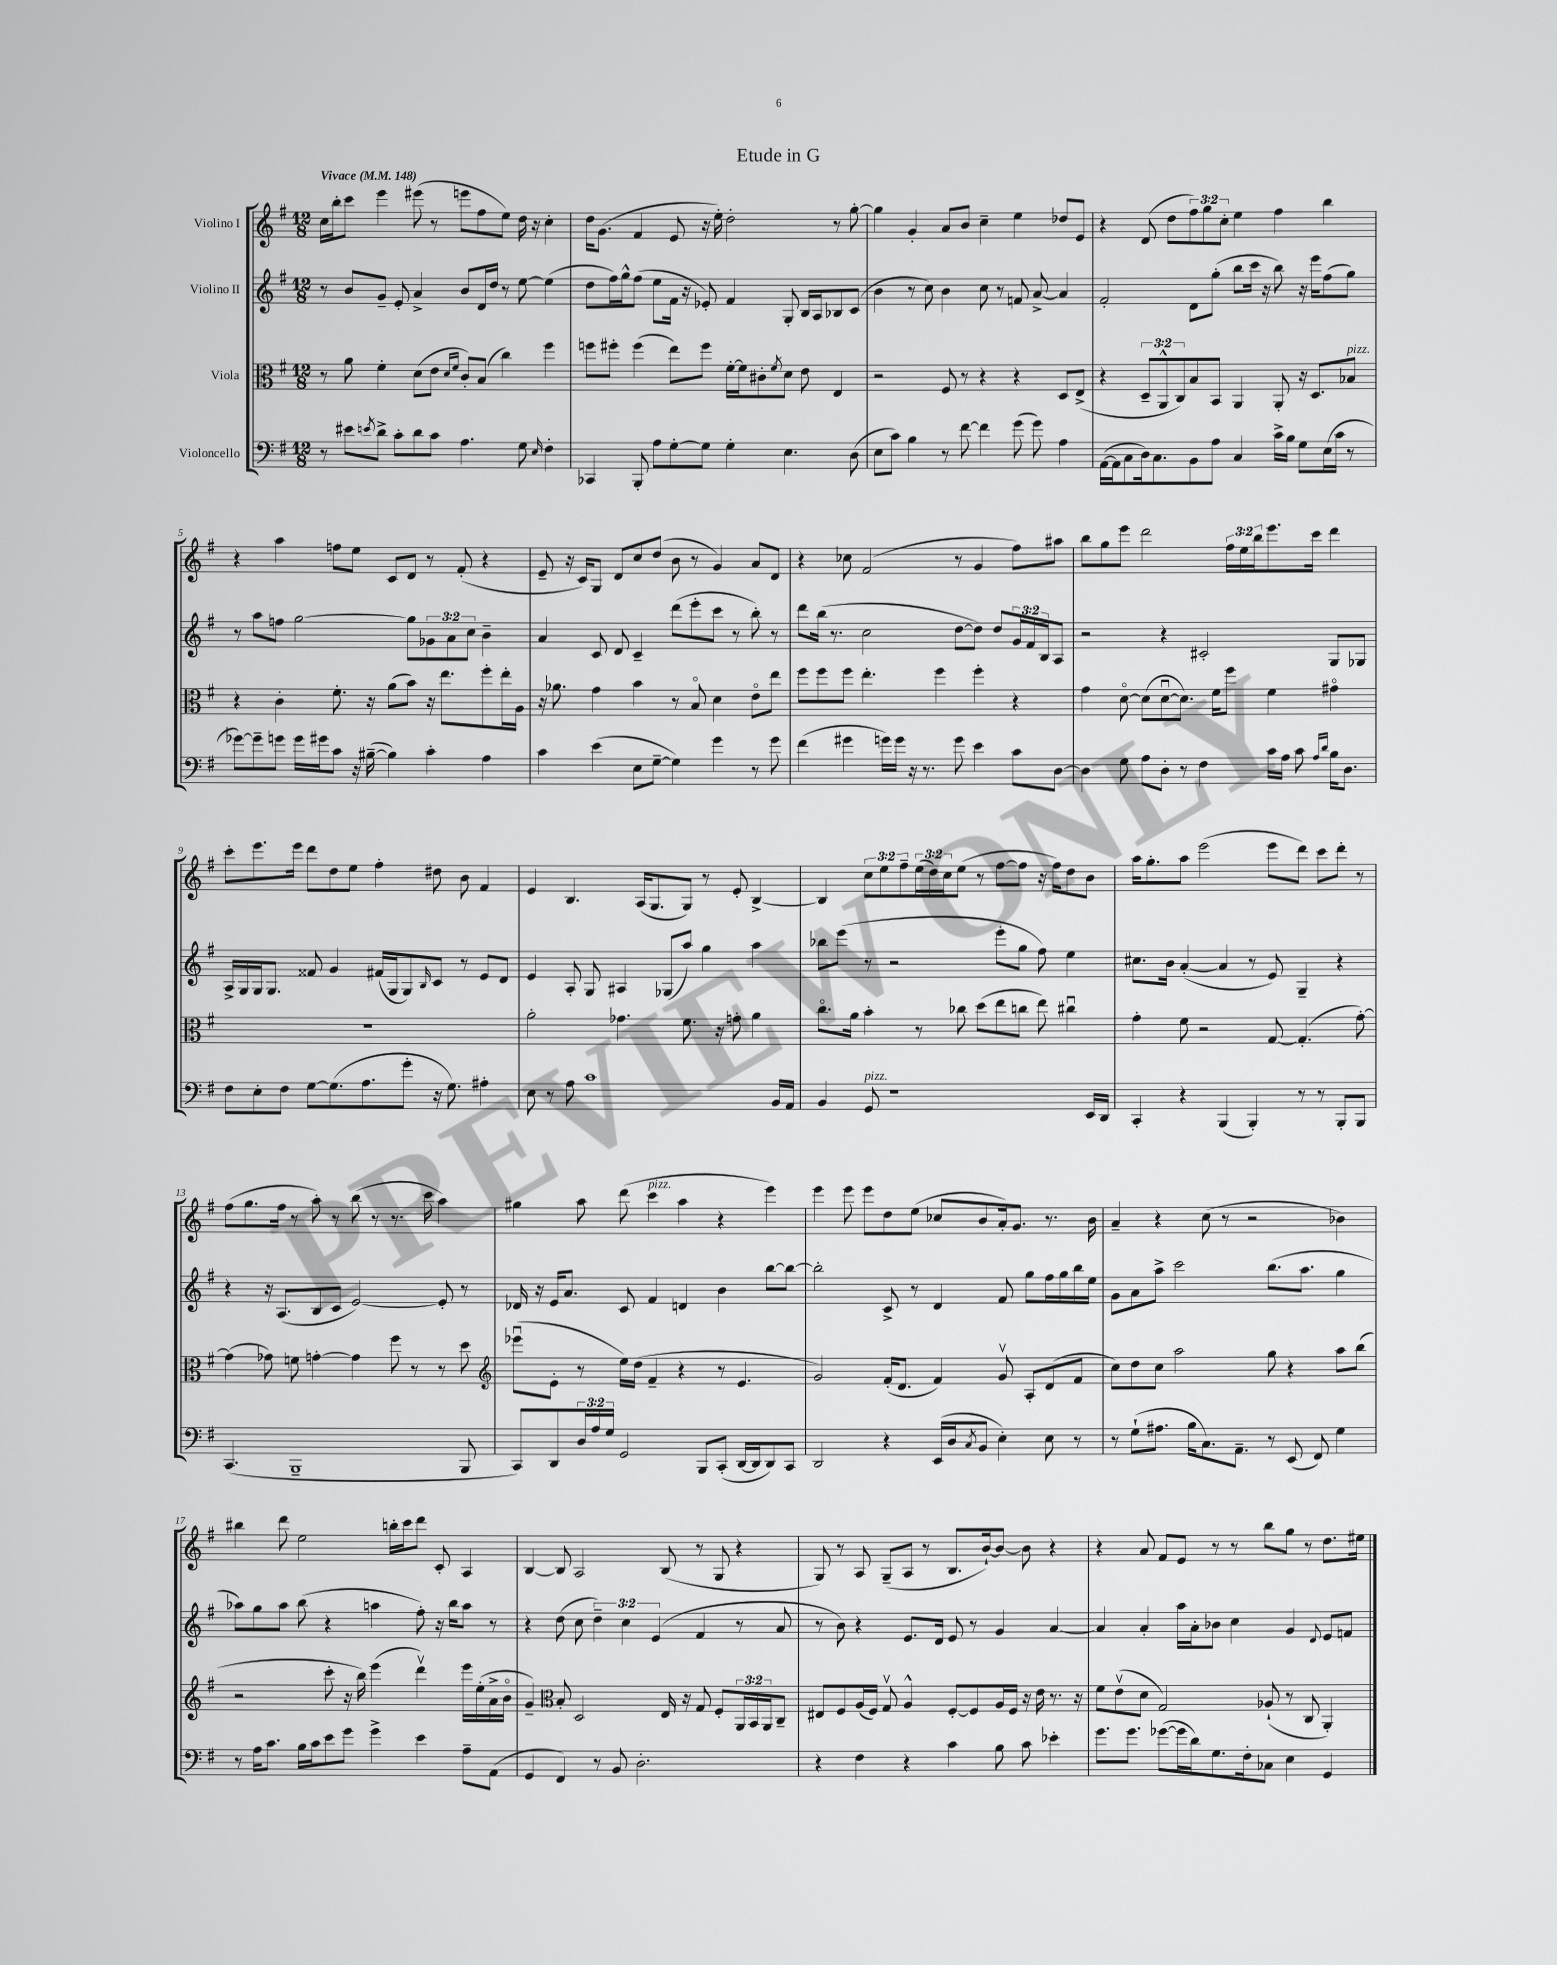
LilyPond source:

\header { title = "Etude in G" }
<<
\new StaffGroup <<
\new Staff = "s0" \with { instrumentName = "Violino I" } {
    \clef treble \key g \major \numericTimeSignature \time 12/8 \override Staff.TupletNumber.text = #tuplet-number::calc-fraction-text \tempo "Vivace" 4 = 148
    c''16 b''16-. c'''8 e'''4 eis'''8( r8 e'''8 fis''8 e''8) d''16 r16 c''4-. |
    d''16 g'8.( fis'4 e'8 r16 e''16-.) d''2-. r8 g''8~-. |
    g''4 g'4-. a'8 b'8 c''4-- e''4 des''8 e'8 |
    r4 d'8( d''8 \tuplet 3/2 { fis''8) g''8 c''8-. } e''4 fis''4 b''4 |
    r4 a''4 f''8 e''8 c'8 d'8 r8 fis'8-.( r4 |
    e'8-- r16 c'16) g8 d'8 c''8 d''8( b'8 r8 g'4) a'8 d'8 |
    r4 ces''8 fis'2( r8 g'4 fis''8) ais''8 |
    b''8 g''8 e'''8 d'''2 \tuplet 3/2 { fis''16 e''16 b''16 } e'''8. c'''16 d'''4 |
    c'''8-. e'''8. e'''16 d'''8 d''8 e''8 fis''4-. dis''8 b'8 fis'4 |
    e'4 b4. a16( g8. g8) r8 e'8-. b4~-> |
    b4 \tuplet 3/2 { c''8 e''8 fis''8-- } \tuplet 3/2 { e''16( d''16) c''16 } e''8( r8 fis''8~ fis''8 r16 fis''16) d''8 b'8 |
    a''16 g''8.-. a''8 e'''2( e'''8 d'''8) c'''8 d'''8-. r8 |
    fis''8( g''8. fis''16 r8 a''8-.) r8 b''8( r8 r8. c'''16 a''4) |
    gis''4 a''8 d'''8( c'''4^\markup { \italic "pizz." } a''4 r4 e'''4) |
    e'''4 e'''8 e'''8 d''8 e''8( ces''8 b'8 a'16-.) g'8. r8. b'16 |
    a'4-- r4 c''8( r8 r2 bes'4) |
    bis''4 d'''8 e''2 b''16-. c'''16 d'''8 c'8-. a4 |
    b4~ b8 a2 b8( r8 g8 r4 |
    g8) r8 a8 g8--( a8 r8 b8. b'16~-!) b'8~ b'8 r4 |
    r4 a'8 fis'8 e'8 r8 r8 b''8 g''8 r8 d''8. eis''16 \bar "|." |
}
\new Staff = "s1" \with { instrumentName = "Violino II" } {
    \clef treble \key g \major \numericTimeSignature \time 12/8 \override Staff.TupletNumber.text = #tuplet-number::calc-fraction-text
    r8 b'8 g'8-- e'8-. a'4-> b'8 d'16 d''16 r8 e''8~ e''4( |
    d''8 fis''16) g''16-^ fis''8( e''8 fis'16 r16 ees'8-.) fis'4 g8-. b16 a16 bes8 c'8( |
    b'4 r8 c''8) b'4 c''8 r8 f'8 a'8~-> a'4 |
    fis'2-. d'8 g''8-.( b''8 c'''16 r16 b''8) r16 e'''16 fis''8( g''8) |
    r8 a''8 f''8 g''2~ g''8 \tuplet 3/2 { ges'8 a'8 c''8 } b'4-- |
    a'4 c'8 d'8 c'4-- d'''8( e'''8-. c'''8 r8 b''8-.) r8 |
    d'''8 b''16( r8. c''2 d''8~ d''8) d''8 \tuplet 3/2 { g'16 fis'16 b16 } a8 |
    r2 r4 cis'2-. g8 ges8 |
    a16-> g16 g16 g8. fisis'8 g'4 fis'16( g16 g8) \grace { b16 } c'8 r8 e'8 d'8 |
    e'4 a8-. g8 ais4 ges8( a''8) g''4 a''4 |
    bes''8 e'''8( r8 r2 e'''8-. g''8 fis''8) e''4 |
    cis''8. b'16 a'4~-.( a'4 r8 e'8) g4-- r4 |
    r4 r16 a8.( b8 c'8 e'2~) e'8-. r8 |
    des'16 r16 e'16 a'8. c'8 fis'4 d'4 b'4 b''8~ b''8~ |
    b''2-. c'8-> r8 d'4 fis'8 g''8 fis''16 g''16 b''16 e''16 |
    g'8 a'8 a''8-> c'''2 b''8.( a''8. g''4 |
    aes''8) g''8 aes''8 b''8( r4 a''4 fis''8-.) r16 b''16 a''8 r8 |
    r4 d''8( c''8 \tuplet 3/2 { d''4--) c''4 e'4( } fis'4 r8 a'8 |
    r8 b'8) r4 e'8. d'16 e'8 r8 g'4 a'4~ |
    a'4 a'4-. a''16 a'16-. bes'8 c''4 g'4 \appoggiatura { d'8 } e'8 f'8 \bar "|." |
}
\new Staff = "s2" \with { instrumentName = "Viola" } {
    \clef alto \key g \major \numericTimeSignature \time 12/8 \override Staff.TupletNumber.text = #tuplet-number::calc-fraction-text
    r8 a'8 fis'4-. d'8( e'8 \grace { d'16 fis'16 } c'8-.) b8( c''4) fis''4 |
    f''8 fis''8-. fis''4( e''8) fis''8 fis'16~-. fis'16 cis'8-. \acciaccatura { fis'8 } d'8 e'8 e4 |
    r2 fis8 r8 r4 r4 d8 e8->( |
    r4 \tuplet 3/2 { d8-- a,8-^ c8) } b8 b,8 a,4 a,8-. r16 d8. bes8^\markup { \italic "pizz." } |
    r4 c'4-. fis'8.-. r16 a'8( b'8) r16 e''8. fis''8-. e''16-. a16 |
    r16 aes'8. g'4 b'4 r8 b8\flageolet d'4 e'8\flageolet e''8 |
    fis''8 fis''8 fis''8 e''4.-. fis''4 fis''4-. r4 |
    g'4 d'8~\flageolet d'8( d'8~\downbow d'8.) fis'16 fis''8 fis'4 gis'4\flageolet |
    R1. |
    a'2-. ges'4. fis'8. r16 g'8-. a'4 |
    c''8.\flageolet a'16 b'4-. r8 ces''8 d''8( e''8 c''8 e''8) cis''4\downbow |
    g'4-. fis'8 r2 g8~ g4.-.( g'8~-.) |
    g'4( ges'8) f'8 g'4~-. g'4 fis''8 r8 r8 d''8 |
    \clef treble ees'''8\downbow( e'8-. r8 e''16) d''16( fis'4-- r4 r8 e'4. |
    g'2) fis'16-.( d'8. fis'4) g'8\upbow a8-. d'8( fis'8 |
    c''8) d''8 c''8 a''2 g''8 r4 a''8 b''8( |
    r2 c'''8-. r16 b''16) e'''4( d'''4\upbow) e'''16 e''16-.( a'16-> b'16\flageolet |
    g'4--) \clef alto b8-. d2 e16 r16 g8 fis8-. \tuplet 3/2 { a,16 b,16 a,16 } c8-- |
    eis8 fis8 a16( fis16) g8\upbow a4-^ fis8~-. fis8 a16 fis16 r16 e'16 r8. r16 |
    fis'8 e'8\upbow( d'8 g2) aes8-!( r8 c8 a,4-.) \bar "|." |
}
\new Staff = "s3" \with { instrumentName = "Violoncello" } {
    \clef bass \key g \major \numericTimeSignature \time 12/8 \override Staff.TupletNumber.text = #tuplet-number::calc-fraction-text
    r8 eis'8 \acciaccatura { e'8 } d'8-> c'8-. d'8 c'8 a4. g8 \grace { e16 } fis4-. |
    ces,4 b,,8-. a8 g8~-. g8 g4-. e4. d8( |
    e8 c'8) b4 r8 fis'8~ fis'4 g'8( g'8) a4 |
    a,16~( a,16 c8 d16) c8. b,8 a8 c4 c'16-> b16 g8 e16( c'16 r8 |
    ges'8~) ges'8-- g'8 g'16 gis'16 c'8 r16 bis16~--( bis4) c'4-. a4 |
    c'4 e'4( e8 g8~-- g4) g'4 r8 g'8 |
    fis'4( gis'4 g'16) g'16 r16 r8. g'8 e'4 c'8 d8~ |
    d4 g8 a8 d8-. r8 fis4 c'16 a16 c'8 \grace { a16 d'16 } b16 d8. |
    fis8 e8-. fis8 g8~ g8.( a8. g'8-. r16 g8.) ais4-. |
    e8 r8 a8 c'1 b,16 a,16 |
    b,4 g,8^\markup { \italic "pizz." } r1 e,16 d,16 |
    c,4-. r4 b,,4( b,,4-.) r8 r8 b,,8-. b,,8 |
    c,4.( b,,1-- b,,8 |
    c,8) d,8 \tuplet 3/2 { d16 a16 g16 } g,2 b,,8 c,8-.( d,16~ d,16 d,8) c,8 |
    d,2 r4 e,16( d16 \acciaccatura { c8 } b,8 e4-.) e8 r8 |
    r8 g8-!( ais8. b16 c8.) a,8.-- r8 e,8( fis,8) g4 |
    r8 a16 c'8. b16 c'16 e'8 g'8 g'4-> e'4 a8-- a,8( |
    g,4 fis,4) r8 b,8 d2.-. |
    r4 fis4 r4 c'4 b8 c'8 ees'4-. |
    g'8. g'8. ges'8~( ges'16 d'16) g8. fis16-. ces8 e4 g,4 \bar "|." |
}
>>
>>
